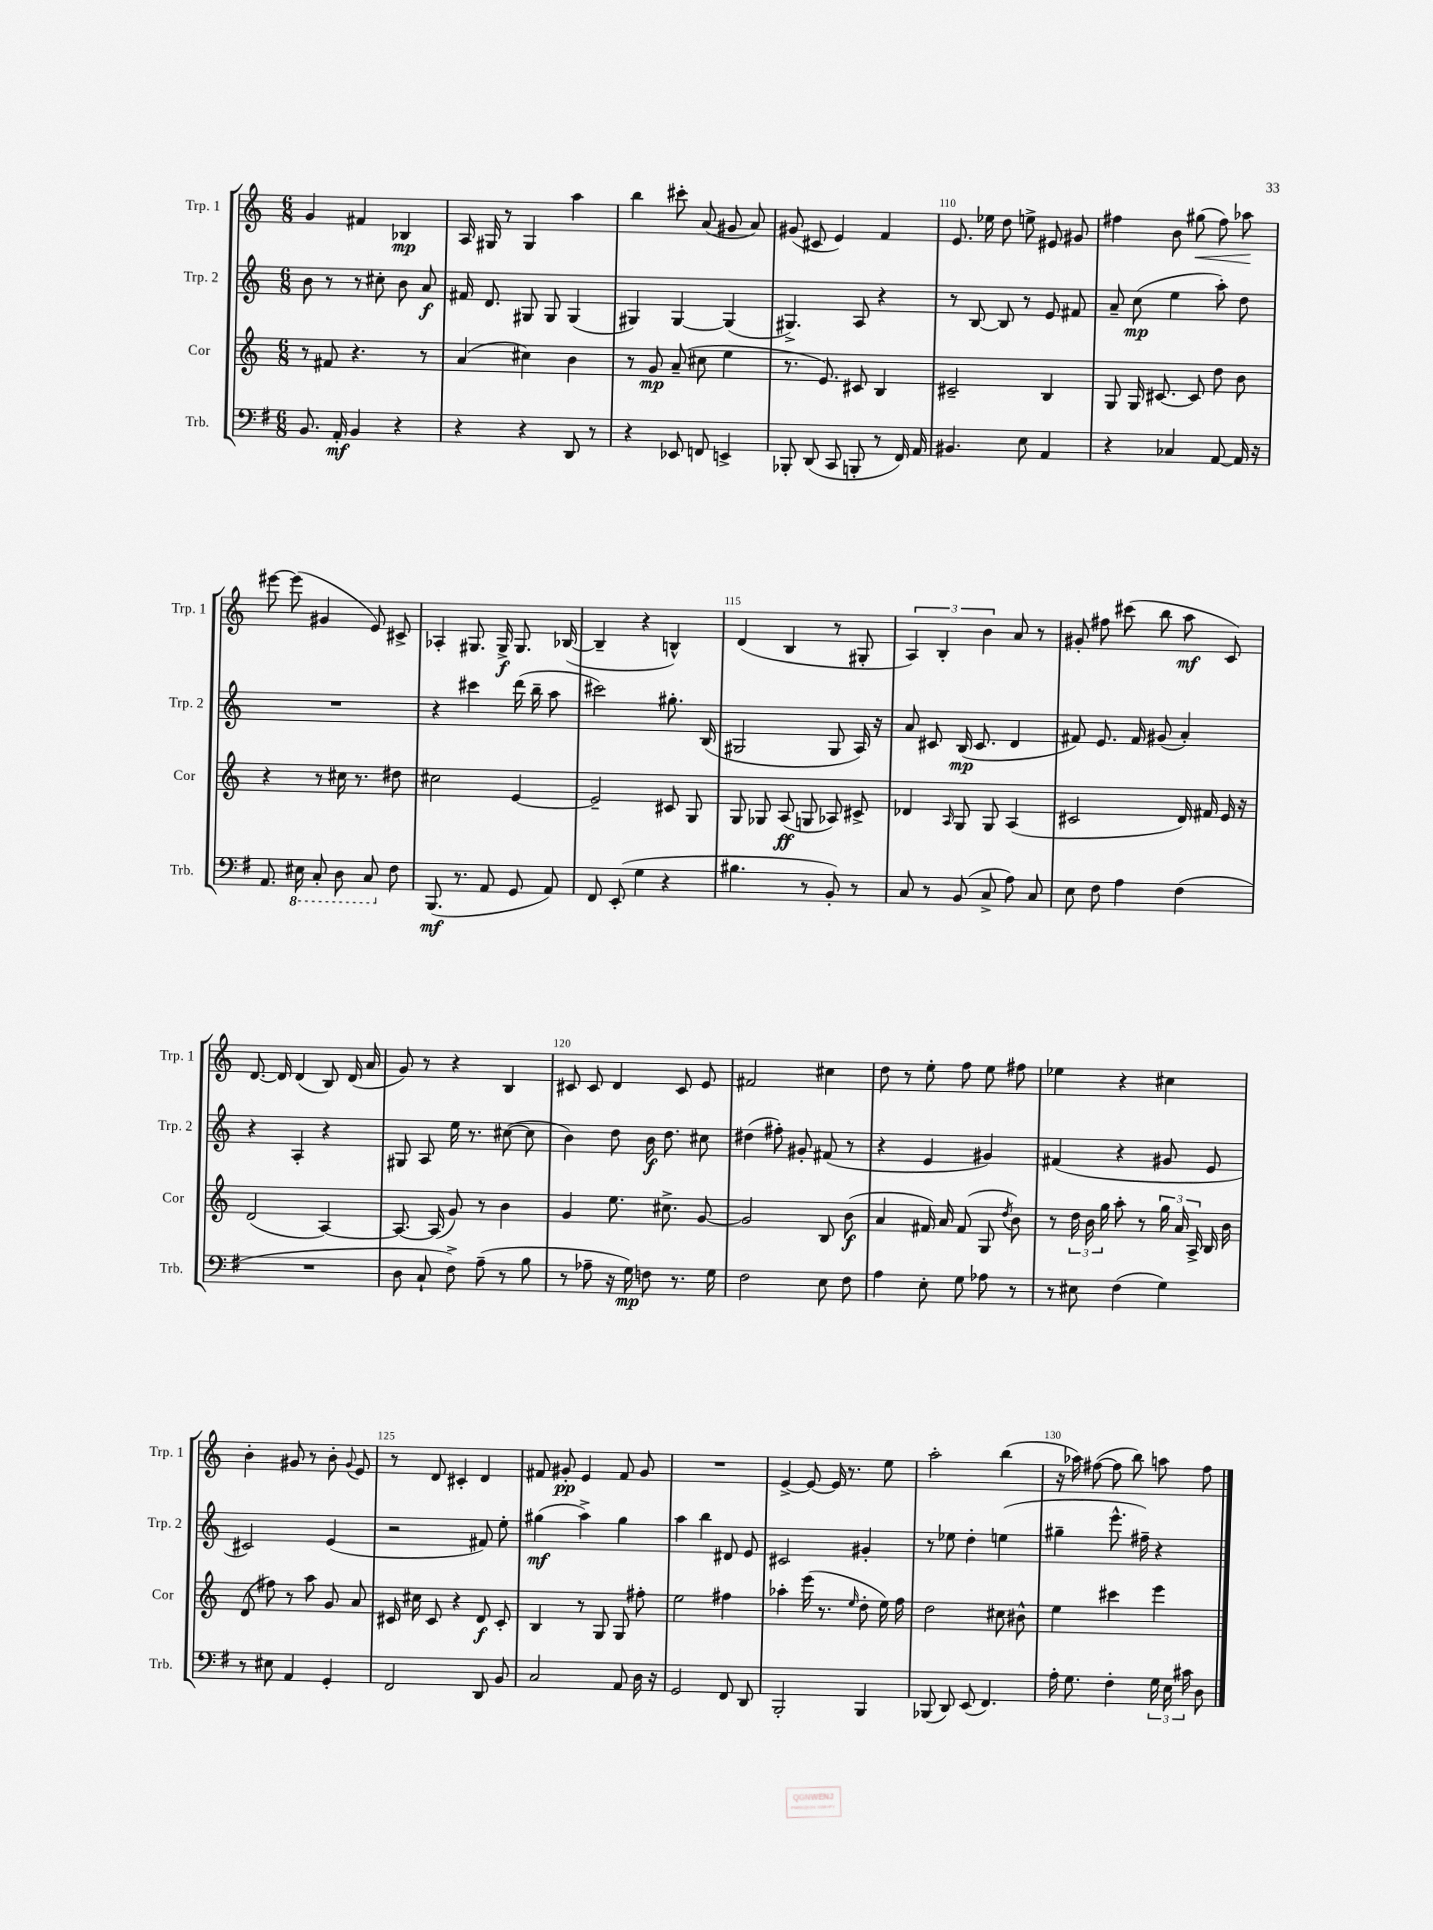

**kern	**kern	**kern	**kern
*staff4	*staff3	*staff2	*staff1
*clefF4	*clefG2	*clefG2	*clefG2
*k[f#]	*k[]	*k[]	*k[]
*M6/8	*M6/8	*M6/8	*M6/8
8.BB	8r	8b	4g
.	8f#	8r	.
16AA'	.	.	.
4BB	4.r	8r	4f#
.	.	8cc#'	.
4r	.	8b	4B-
.	8r	8a	.
=	=	=	=
4r	(4a	16f#	16A
.	.	8.d	16G#
.	.	.	8r
4r	4cc#)	8G#	4G#
.	.	8G#	.
8DD	4b	(4G#	4aa
8r	.	.	.
=	=	=	=
4r	8r	4G#)	4bb
.	8g	.	.
8EE-	(8a~	[4G#	8ccc#'
8FF	8cc#	.	(8a
4EE^	4ee	(4G#]	8g#
.	.	.	8a)
=	=	=	=
8BBB-'	8.r	4.G#^)	(8g#
(8DD	.	.	8c#
.	8.e)	.	.
8CC	.	.	4e)
8BBB'	8c#	8A	.
8r	4B	4r	4f
16FF#)	.	.	.
16AA	.	.	.
=	=	=	=
4.BB#	2c#~	8r	8.e
.	.	[8B	.
.	.	.	16ee-
.	.	8B]	8dd
8E	.	8r	8ee^
4AA	4B	8e	8e#
.	.	8f#	8g#
=	=	=	=
4r	8G	8a~	4ff#
.	16G	(8cc	.
.	[8.c#	.	.
4C-	.	4ee	8b
.	8c#]	.	(8gg#
[8AA	8dd	8aa')	8ff#)
16AA]	8b	8dd	8aa-
16r	.	.	.
=	=	=	=
8.AA	4r	2.r	[8eee#
.	.	.	(8eee#]
16EE#	.	.	.
8CC'	8r	.	4g#
8DD	16cc#	.	.
.	8.r	.	.
8CC	.	.	8e)
8F#	8dd#	.	8c#^
=	=	=	=
(8.BBB	2cc#	4r	4A-'
8.r	.	.	.
.	.	4ccc#	8.G#
8AA	.	.	.
.	.	.	16G#^
8GG	[4e	(16ddd	8.G#
.	.	16bb~	.
8AA)	.	8aa	.
.	.	.	([16B-
=	=	=	=
8FF#	2e~]	2ccc#)	4B-~]
(8EE'	.	.	.
4G	.	.	4r
4r	8c#	8.gg#'	4B^^)
.	8G	.	.
.	.	(16B	.
=	=	=	=
4.B#	8G	2G#	(4d
.	8G-	.	.
.	(8A	.	4B
8r	8G	.	.
8BB')	8A-)	8G#	8r
8r	8c#^	16A)	8G#'
.	.	16r	.
=	=	=	=
8C	4d-	8a	6A)
8r	.	8c#	.
.	.	.	6B'
.	16qqA	.	.
(8BB	8G	(16B	.
.	.	8.c#	.
.	.	.	6b
8C^	8G	.	.
8A)	(4A	4d	8a
8C	.	.	8r
=	=	=	=
8E	2c#	8f#)	8g#'
8F#	.	8.e	8ff#
4A	.	.	(8ccc#
.	.	16f#	.
.	.	(8g#	8bb
(4F#	16d)	4a')	8aa
.	16f#	.	.
.	16e	.	8c)
.	16r	.	.
=	=	=	=
2.r	(2d	4r	[8.d
.	.	.	16d]
.	.	4A'	(4d
.	[4A)	4r	8B)
.	.	.	(16d
.	.	.	16a
=	=	=	=
8D	8.A_	8G#	8g)
8C`	.	8A	8r
.	(16A]	.	.
8F#^)	8g)	16ee	4r
.	.	8.r	.
(8A~	8r	.	.
8r	4b	([8cc#	4B
8B	.	8cc#]	.
=	=	=	=
8r	4g	4b)	8c#
8A-~	.	.	8c#
16r	8.ee	8dd	4d
16G)	.	.	.
8F	.	16b	.
.	8.cc#^	8.dd	.
8.r	.	.	8c#
.	[8g	8cc#	8e
16G	.	.	.
=	=	=	=
2F#	2g]	(4dd#	2f#
.	.	8ff#')	.
.	.	8g#'	.
8E	8B	(8f#	4cc#
8F#	(8b	8r	.
=	=	=	=
4A	4a	4r	8dd
.	.	.	8r
8E'	16f#)	4e	8ee'
.	16a	.	.
8G	(8f#	.	8ff
8A-	8G	4g#)	8ee
.	8qdd	.	.
8r	8b)	.	8ff#
=	=	=	=
8r	8r	(4f#	4ee-
8E#	24dd	.	.
.	24b	.	.
.	24gg	.	.
(4F#	8aa'	4r	4r
.	8r	.	.
4G)	24gg	8g#	4cc#
.	24a	.	.
.	24A^	.	.
.	16B	8e	.
.	16b	.	.
=	=	=	=
8r	(8d	2c#)	4b'
8E#	8ff#)	.	.
4AA	8r	.	8g#
.	8aa	.	8r
4GG'	8g	(4e	8b'
.	.	.	8qqg#
.	8a	.	8e
=	=	=	=
2FF#	16c#	2r	8r
.	16cc#	.	.
.	8c#	.	8d
.	4r	.	4c#'
8DD	8d	8f#)	4d
8BB	8c#'	8ee'	.
=	=	=	=
2C	4B	(4gg#	8f#
.	.	.	8g#'
.	8r	4aa^)	4e
.	8G	.	.
8AA	8G	4gg#	8f#
16D	8ff#'	.	8g#
16r	.	.	.
=	=	=	=
2GG	2ee	4aa	2.r
.	.	4bb	.
8FF#	4ff#	8d#	.
8DD	.	8e	.
=	=	=	=
2BBB'	4aa-'	2c#	[4e^
.	(16eee	.	8e_
.	8.r	.	.
.	.	.	16e]
.	.	.	8.r
.	16qqee	.	.
4BBB	8dd'	4g#'	.
.	16ee)	.	8ee
.	16ff	.	.
=	=	=	=
(8BBB-	2dd	8r	2aa'
8DD)	.	8ee-	.
(8EE	.	4dd'	.
4.FF#)	.	.	.
.	8cc#	(4ee	(4bb
.	8b#^^	.	.
=	=	=	=
16A'	4ee	4gg#~	16r
8.G	.	.	16aa-)
.	.	.	([8ff#
4F#'	4ccc#	8.eee^^	8ff#]
.	.	.	8bb)
.	.	16ff#~)	.
24G	4eee	4r	8aa
24E	.	.	.
24c#	.	.	.
8D	.	.	8ff#
==	==	==	==
*-	*-	*-	*-
